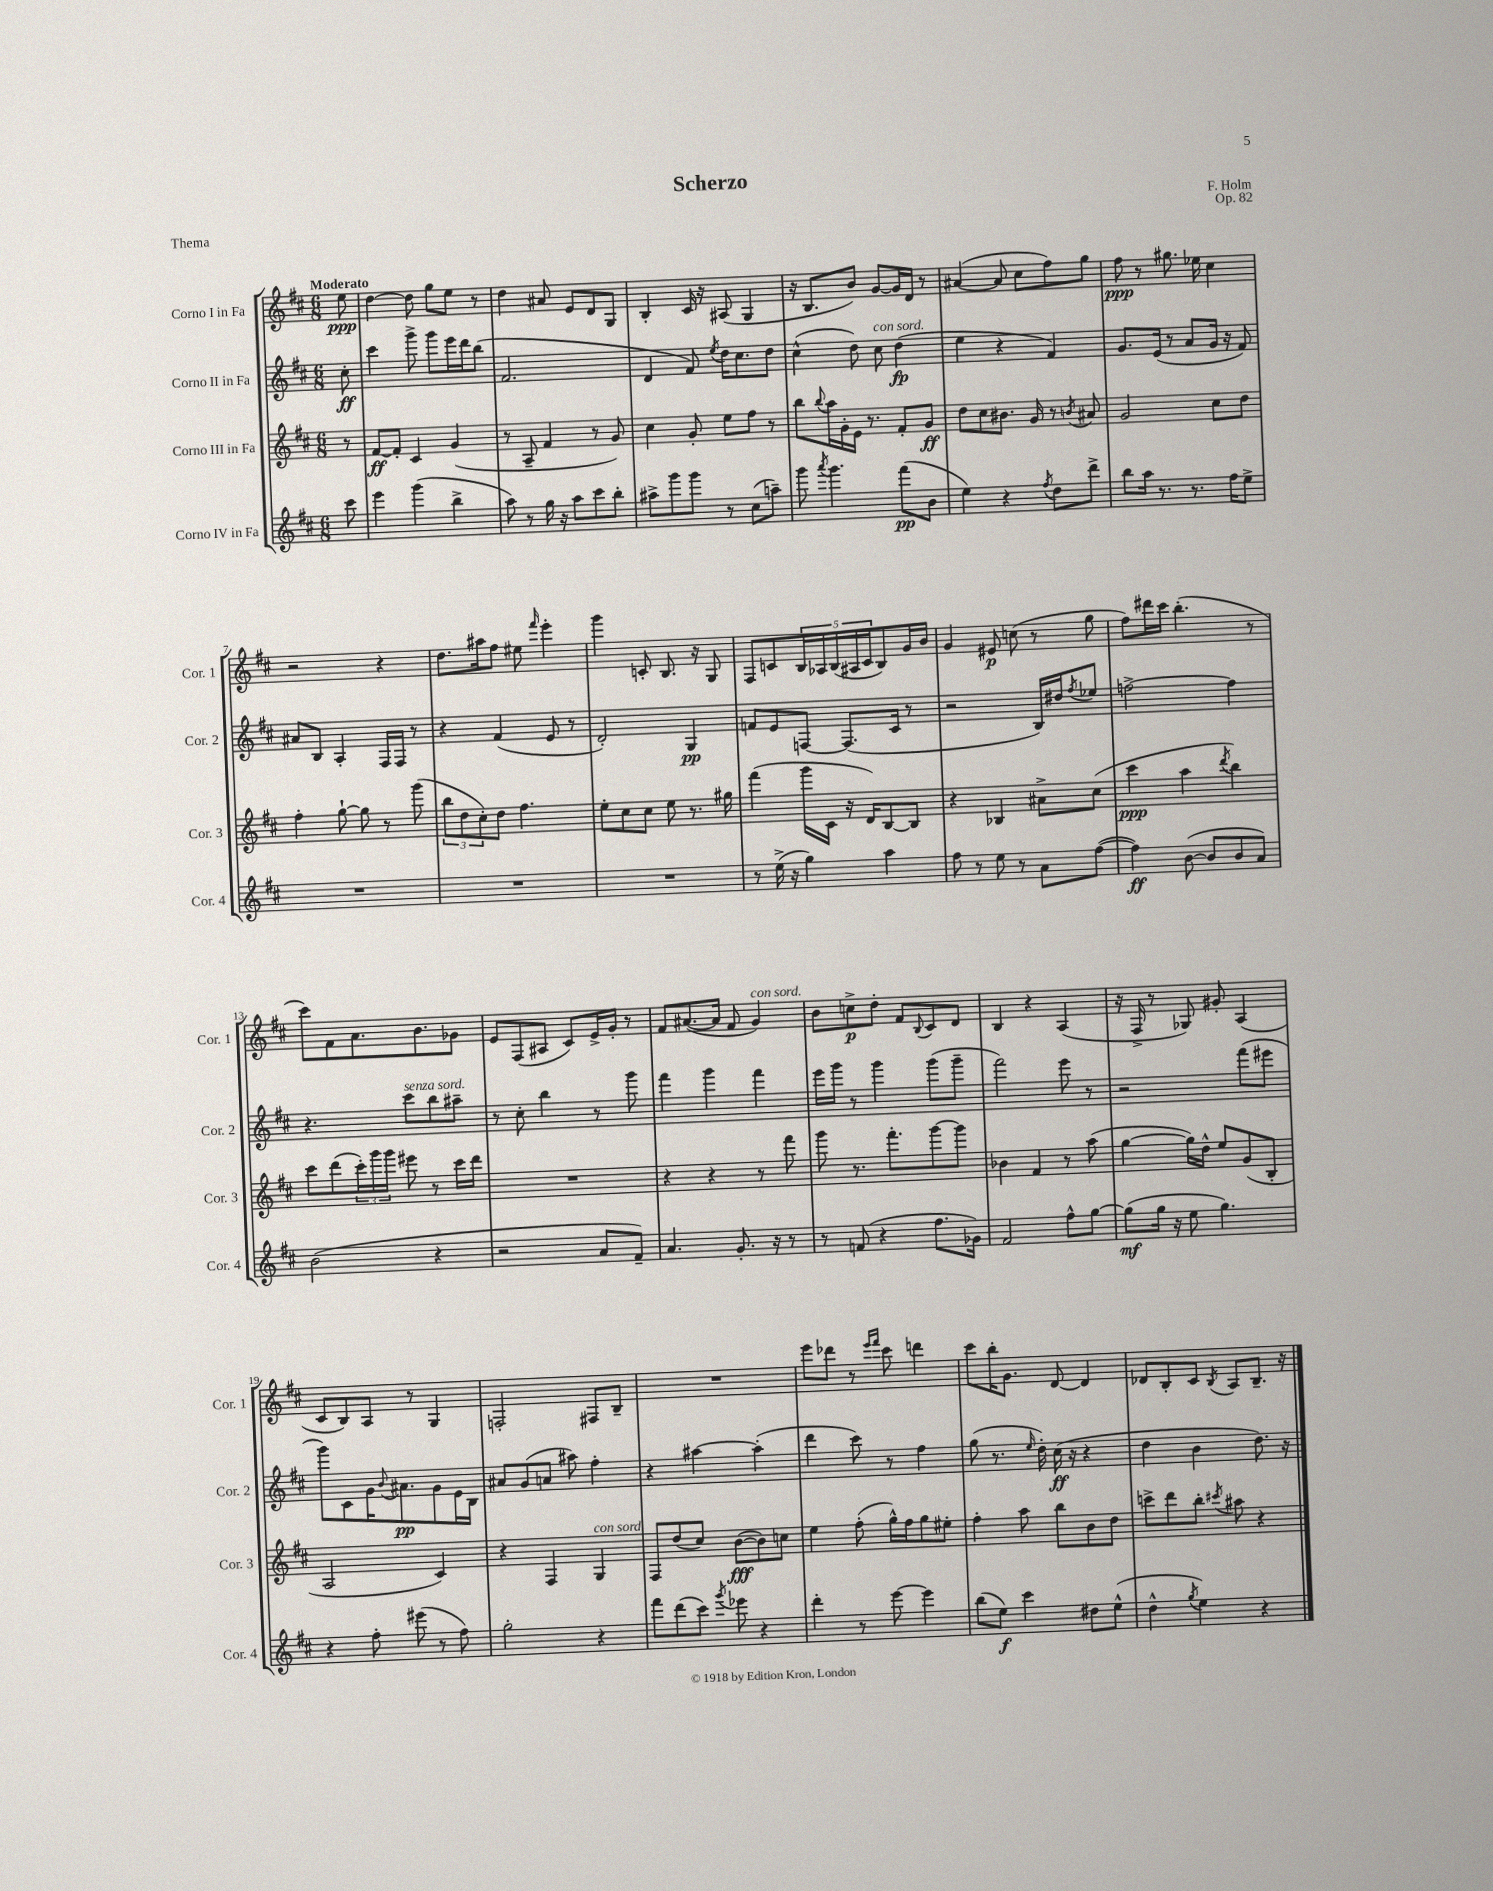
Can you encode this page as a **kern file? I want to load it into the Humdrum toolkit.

**kern	**kern	**kern	**kern
*staff4	*staff3	*staff2	*staff1
*clefG2	*clefG2	*clefG2	*clefG2
*k[f#c#]	*k[f#c#]	*k[f#c#]	*k[f#c#]
*M6/8	*M6/8	*M6/8	*M6/8
8ccc#	8r	8cc#'	8ee
=	=	=	=
4eee	[8f#	4ccc#	[4dd
.	8f#']	.	.
(4ggg	4c#	8ggg^	8dd]
.	.	8ggg	8gg
4bb^	(4g	16eee	8ee
.	.	16ddd	.
.	.	(8bb	8r
=	=	=	=
8aa)	8r	2.f#	4dd
8r	8A~	.	.
16gg	4f#	.	8a#
16r	.	.	.
8aa	.	.	8e
8ccc#	8r	.	8d
8bb'	8g)	.	8G
=	=	=	=
8aa#^	4cc#	4d	4B'
8ggg	.	.	.
8ggg	8g'	8f#)	16c#
.	.	.	16r
.	.	8qee	.
8r	8ee	16dd	(8A#
.	.	8.cc#	.
(8cc#	8ff#	.	4G
8aa~)	8r	8dd	.
=	=	=	=
8ggg	8bb	(4cc#^^	16r
.	.	.	8.B
8qaaa	8qqbb	.	.
4.ggg	16aa	.	.
.	16g'	.	.
.	16e	8dd)	8b)
.	8.r	.	.
.	.	8cc#	[8g
(8fff#	8f#'	(4dd	16g]
.	.	.	16d
8b	8g	.	8r
=	=	=	=
4ee)	8dd	4ee	([4a#
.	8cc#	.	.
4r	8.b#	4r	8a#]
.	.	.	8cc#
.	16g	.	.
8qff#	.	.	.
8dd	8r	4f#)	8ff#)
.	8qb	.	.
8ddd^	8a#	.	8gg
=	=	=	=
8bb	2g	8.g	8ff#
16aa	.	.	8r
8.r	.	(16e	.
.	.	8r	8.gg#
8.r	.	8a	.
.	.	.	16ee-
.	8cc#	16g	4cc#
16ff#	.	16r	.
8ee^	8dd	8f#)	.
=	=	=	=
2.r	4ff#'	8a#	2r
.	.	8B	.
.	[8gg`	4A'	.
.	8gg]	.	.
.	8r	16F#	4r
.	.	16F#	.
.	(8ggg	8r	.
=	=	=	=
2.r	12bb	4r	8.dd
.	12dd	.	.
.	12cc#')	.	.
.	.	.	16aa#
.	8dd	(4f#	8ff#
.	4.ff#	.	8ee#
.	.	.	16qqfff#
.	.	8e	4eee'
.	.	8r	.
=	=	=	=
2.r	8ee'	2d')	4ggg
.	8cc#	.	.
.	8cc#	.	8c'
.	8ee	.	8.B
.	8.r	4G	.
.	.	.	16r
.	.	.	8G
.	16gg#	.	.
=	=	=	=
8r	(4fff#	8f	8F#
(16ee^	.	8e	8c
16r	.	.	.
4gg)	16ggg	[8F	20B
.	.	.	20A-
.	16c#	.	.
.	.	.	(20B
.	16r	(8.F]	.
.	.	.	20A#
.	16d)	.	.
.	.	.	20c
4aa	[8B	.	8B)
.	.	16c#	.
.	8B]	8r	16g
.	.	.	16b
=	=	=	=
8ff#	4r	2r	4g
8r	.	.	.
8ee	4B-	.	8e#
8r	.	.	(8cc
8a	8a#^	16B)	8r
.	.	16dd#	.
.	.	8qff#	.
([8ff#	(8cc#	8ee-	8gg
=	=	=	=
4ff#])	4ccc#	[2ff^	8ff#)
.	.	.	16ddd#
.	.	.	16ccc#
([8b	4aa	.	(4.bb'
8b]	.	.	.
.	8qddd	.	.
8b	4bb)	4ff]	.
8a)	.	.	8r
=	=	=	=
(2b	8ccc#	4.r	8ccc#)
.	(8ddd	.	8f#
.	24ccc#')	.	8.a
.	24ggg	.	.
.	24ggg	.	.
.	8eee#	8ccc#	.
.	.	.	8.b
4r	8r	8bb	.
.	16ccc#	8aa#~	8g-
.	16ddd	.	.
=	=	=	=
2r	2.r	8r	8e
.	.	8cc#'	(8F#
.	.	4bb	8A#
.	.	.	8c#)
8a	.	8r	16e^
.	.	.	16g'
8f#~)	.	8ggg	8r
=	=	=	=
4.a	4r	4fff#	8f#
.	.	.	([8.a#
.	4r	4ggg	.
.	.	.	16a#]
8.g'	.	.	8f#
.	8r	4fff#	4g)
16r	.	.	.
8r	8fff#	.	.
=	=	=	=
8r	8ggg	16eee	8b
.	.	16ggg	.
(8f	8.r	8r	8cc^
4r	.	4ggg	8dd'
.	8.fff#'	.	.
.	.	.	8f#
.	.	.	8qqB
8.ff#	[8ggg	(8ggg	8c#
.	8ggg]	8ggg~	8d
16g-)	.	.	.
=	=	=	=
2f#	4b-	2fff#)	4B
.	4f#	.	4r
8ff#^^	8r	8eee	(4A
[8gg	(8aa	8r	.
=	=	=	=
(8gg]	[4gg	2r	16r
.	.	.	16F#^
16gg	.	.	8r
16r	.	.	.
8ee	16gg])	.	8G-)
.	16dd^^	.	.
4.gg)	8ee	.	8g#'
.	(8g	(8fff#	(4A
.	8B'	8eee#	.
=	=	=	=
4r	2A	8ggg)	8c#
.	.	8c#	8B)
8ff#'	.	16g	8A
.	.	8qqb	.
.	.	8.a#	.
(8eee#	.	.	8r
8r	4c#)	8g	4G
8ff#)	.	16e	.
.	.	16B	.
=	=	=	=
2gg'	4r	8a#	2F'
.	.	(8g	.
.	4F#	8a	.
.	.	8aa#)	.
4r	4G	4ff#'	8F#
.	.	.	8B~
=	=	=	=
8fff#	8F#	4r	2.r
(8ddd	(8dd	.	.
8ccc#)	8cc#)	[4aa#	.
8qggg	.	.	.
8eee-	([8b	.	.
4r	8b])	(4aa#']	.
.	8cc	.	.
=	=	=	=
4ddd'	4ee	4ddd	8eee
.	.	.	8ddd-
8r	(8ff#'	8ccc#)	8r
.	.	.	16qqeee
.	.	.	16qqfff#
[8eee	16gg^^)	8r	8ccc#
.	16ff#	.	.
4eee]	8gg	4ff#	4ddd
.	8ee#'	.	.
=	=	=	=
(8bb	4ff#'	(8gg	8ccc#
8ee)	.	8.r	16bb'
.	.	.	8.g
4ccc#	8aa	.	.
.	.	16qqee	.
.	.	16dd')	.
.	8bb	(16cc#	[8d
.	.	16r	.
8dd#	8b	4r	4d]
(8ee^^	8dd	.	.
=	=	=	=
4dd^^	8ccc^	4dd	8d-
.	8ddd	.	8B'
8qgg	.	.	.
4ee)	8bb'	4b	8c#
.	8qccc#	.	8qB
.	8aa#	.	8A
4r	4r	8.dd)	8.B~
.	.	16r	16r
==	==	==	==
*-	*-	*-	*-
